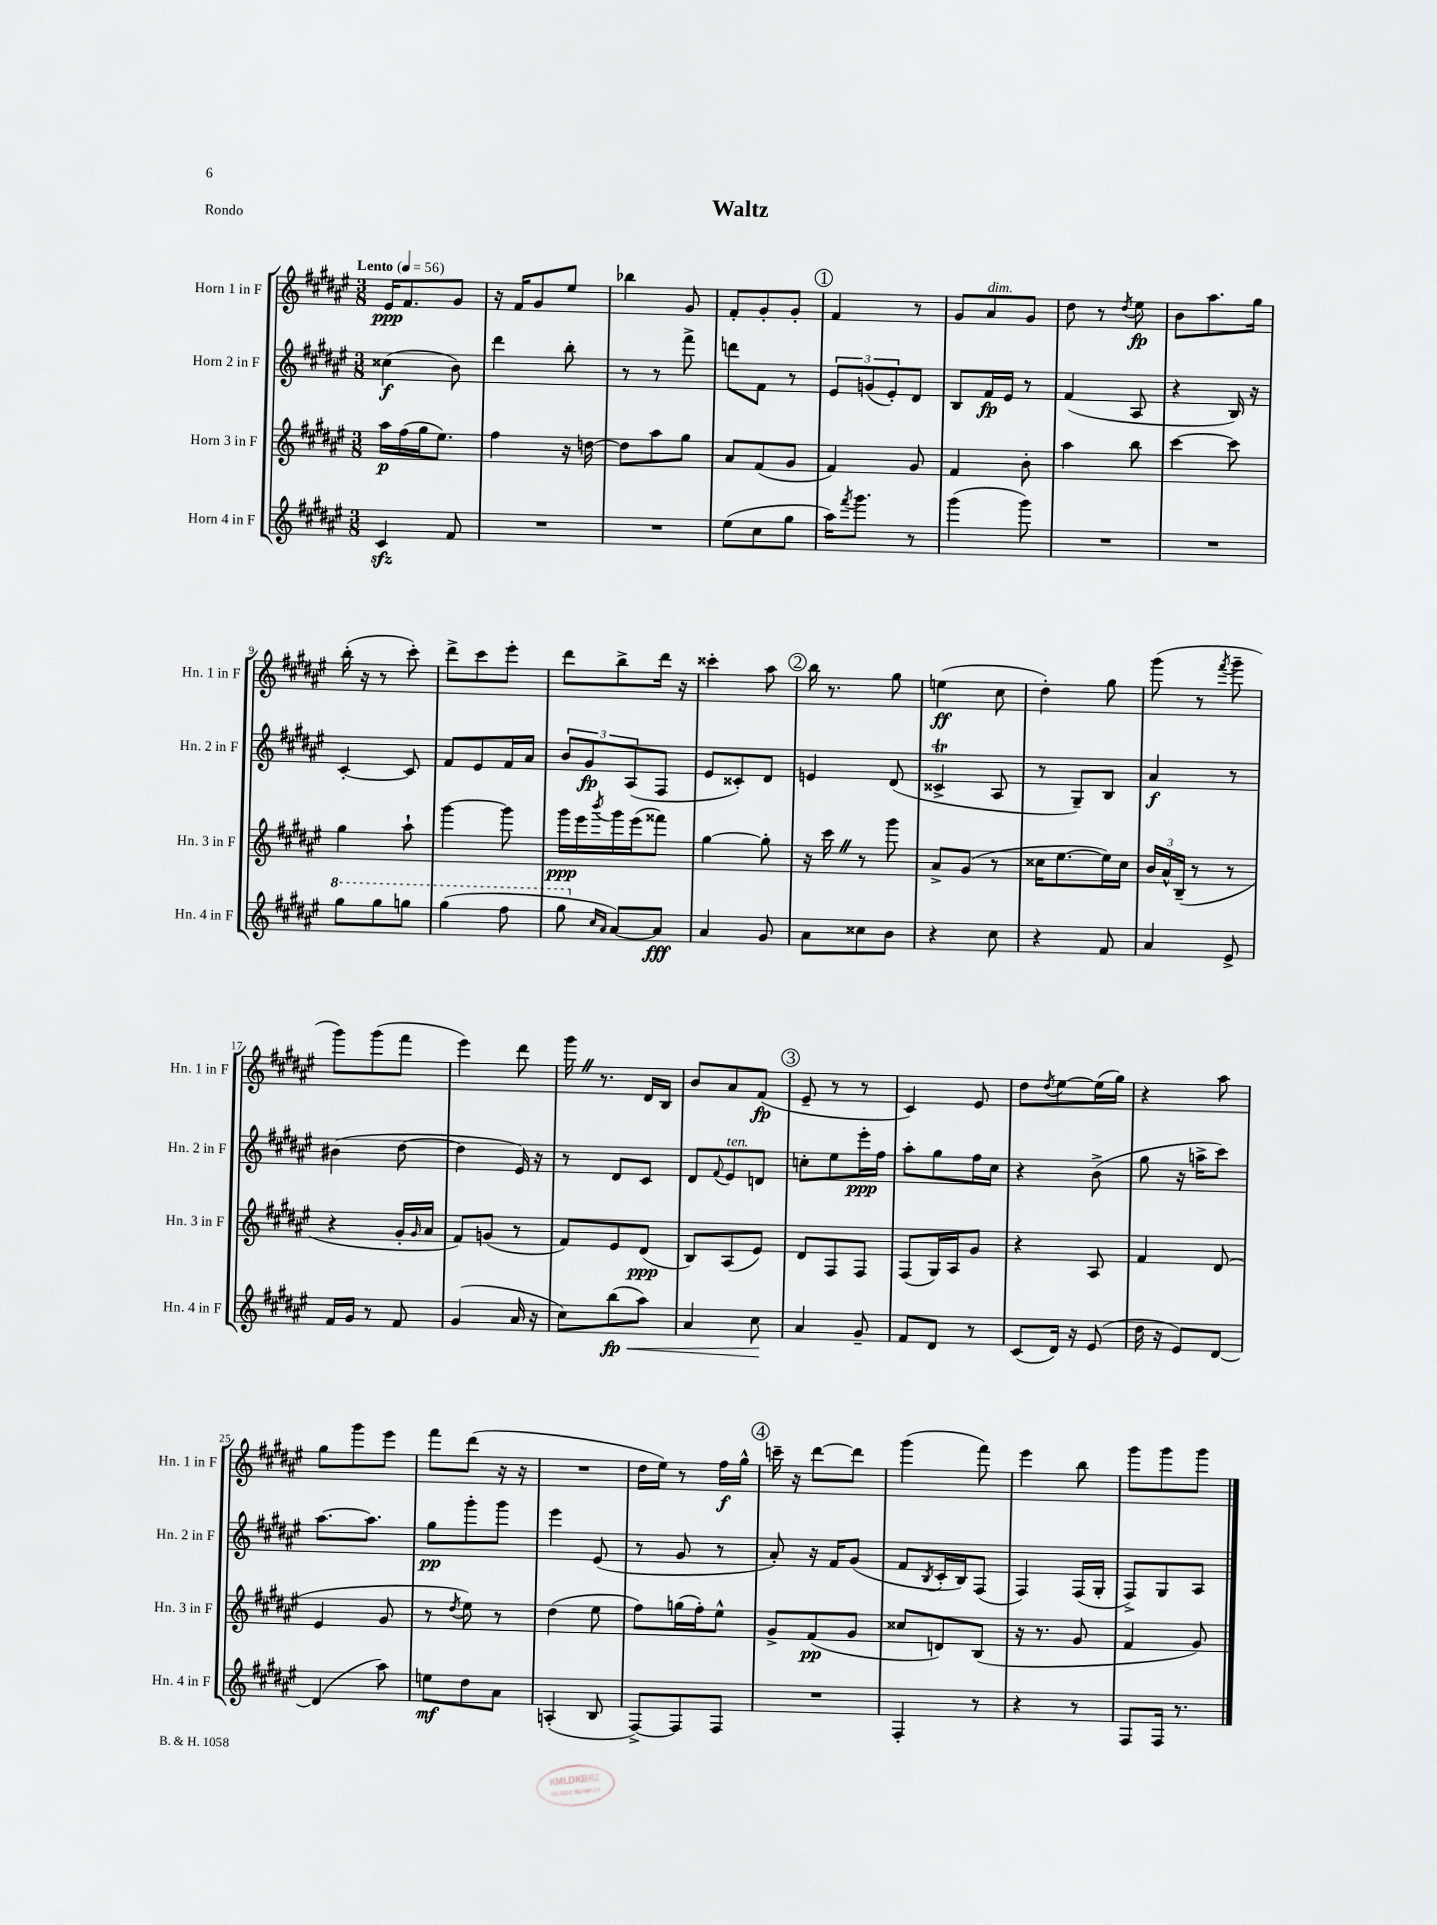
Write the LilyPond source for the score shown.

\header { title = "Waltz" piece = "Rondo" }
<<
\new StaffGroup <<
\new Staff = "s0" \with { instrumentName = "Horn 1 in F" shortInstrumentName = "Hn. 1 in F" } {
    \clef treble \key fis \major \numericTimeSignature \time 3/8 \tempo "Lento" 4 = 56
    eis'16\ppp fis'8. gis'8 |
    r16 fis'16 gis'8 eis''8 |
    bes''4 gis'8 |
    fis'8-. gis'8-. gis'8-. |
    \mark \markup { \circle "1" } fis'4 r8 |
    gis'8 ais'8^\markup { \italic "dim." } gis'8 |
    dis''8 r8 \acciaccatura { dis''8 } eis''8\fp |
    b'8 ais''8. gis''16 |
    b''16-.( r16 r8 cis'''8-.) |
    dis'''8-> cis'''8 eis'''8-. |
    dis'''8 b''8-> dis'''16 r16 |
    cisis'''4-. ais''8 |
    \mark \markup { \circle "2" } b''16 r8. gis''8 |
    e''4\ff( cis''8 |
    dis''4-.) gis''8 |
    gis'''8( r8 \acciaccatura { fis'''8 } gis'''8-- |
    gis'''8) gis'''8( fis'''8 |
    eis'''4) dis'''8 |
    gis'''16 \once \override BreathingSign.text = \markup { \musicglyph "scripts.caesura.straight" } \breathe r8. dis'16 b16 |
    b'8 ais'8 fis'8\fp( |
    \mark \markup { \circle "3" } eis'8-- r8 r8 |
    cis'4) eis'8 |
    dis''8 \acciaccatura { dis''8 } eis''8~ eis''16( gis''16) |
    r4 ais''8 |
    gis''8 gis'''8 eis'''8 |
    fis'''8 dis'''8( r16 r16 |
    R4. |
    dis''16 eis''16) r8 fis''16\f gis''16-^ |
    \mark \markup { \circle "4" } c'''16-- r16 dis'''8~ dis'''8 |
    gis'''4( fis'''8) |
    eis'''4 b''8 |
    gis'''8 gis'''8 gis'''8 \bar "|." |
}
\new Staff = "s1" \with { instrumentName = "Horn 2 in F" shortInstrumentName = "Hn. 2 in F" } {
    \clef treble \key fis \major \numericTimeSignature \time 3/8
    cisis''4\f( b'8) |
    dis'''4 b''8-. |
    r8 r8 fis'''8-> |
    d'''8 fis'8 r8 |
    \mark \markup { \circle "1" } \tuplet 3/2 { eis'8 g'8( eis'8-.) } dis'8 |
    b8 fis'16\fp eis'16 r8 |
    fis'4( ais8 |
    r4 b16) r16 |
    cis'4~-. cis'8 |
    fis'8 eis'8 fis'16 ais'16 |
    \tuplet 3/2 { b'8 gis'8\fp ais8( } fis8 |
    eis'8 cisis'8-.) dis'8 |
    \mark \markup { \circle "2" } e'4 dis'8( |
    cisis'4->\trill ais8 |
    r8 gis8--) b8 |
    ais'4\f r8 |
    bis'4( dis''8~ |
    dis''4 eis'16) r16 |
    r8 dis'8 cis'8 |
    dis'8 \appoggiatura { fis'8 } eis'8^\markup { \italic "ten." } d'8 |
    \mark \markup { \circle "3" } c''8-. eis''8 eis'''16-.\ppp fis''16 |
    ais''8-. gis''8 fis''16 cis''16 |
    r4 b'8->( |
    gis''8 r16 a''16-> cis'''8) |
    ais''8.~ ais''8. |
    gis''8\pp gis'''8-. gis'''8 |
    eis'''4 eis'8( |
    r8 gis'8 r8 |
    \mark \markup { \circle "4" } ais'8-.) r16 fis'16 gis'8( |
    fis'8 \acciaccatura { b8 } cis'16-. b16) fis8( |
    fis4) fis16( gis16-. |
    fis8->) gis8 ais8 \bar "|." |
}
\new Staff = "s2" \with { instrumentName = "Horn 3 in F" shortInstrumentName = "Hn. 3 in F" } {
    \clef treble \key fis \major \numericTimeSignature \time 3/8
    ais''16\p fis''16( gis''16 eis''8.) |
    fis''4 r16 d''16~ |
    d''8 ais''8 gis''8 |
    ais'8 fis'8( gis'8 |
    \mark \markup { \circle "1" } fis'4) gis'8 |
    fis'4 b'8-. |
    ais''4 b''8 |
    cis'''4~ cis'''8 |
    gis''4 ais''8-! |
    gis'''4~ gis'''8 |
    gis'''16\ppp eis'''16 \acciaccatura { b'''8 } gis'''16 eis'''16( fisis'''8) |
    gis''4~ gis''8-. |
    \mark \markup { \circle "2" } r16 cis'''16 \once \override BreathingSign.text = \markup { \musicglyph "scripts.caesura.straight" } \breathe r8 gis'''8 |
    ais'8-> gis'8( r8 |
    cisis''16 eis''8.~ eis''16) cisis''16 |
    \tuplet 3/2 { b'16 ais'16-^ b16--( } r8 r8 |
    r4 gis'16-. \grace { gis'16 } ais'16 |
    fis'8) g'8( r8 |
    fis'8) eis'8 dis'8\ppp( |
    b8) ais8( eis'8) |
    \mark \markup { \circle "3" } dis'8 fis8 fis8 |
    fis8( gis16) ais16 gis'8 |
    r4 ais8 |
    fis'4 dis'8( |
    eis'4 gis'8 |
    r8 \acciaccatura { dis''8 } eis''8) r8 |
    dis''4( eis''8 |
    fis''8) g''16( fis''16-.) eis''8-^ |
    \mark \markup { \circle "4" } gis'8-> fis'8\pp( gis'8 |
    cisis''8 d'8) b8( |
    r16 r8. gis'8 |
    fis'4 gis'8) \bar "|." |
}
\new Staff = "s3" \with { instrumentName = "Horn 4 in F" shortInstrumentName = "Hn. 4 in F" } {
    \clef treble \key fis \major \numericTimeSignature \time 3/8
    cis'4\sfz fis'8 |
    R4. |
    R4. |
    eis''8( cis''8 gis''8 |
    \mark \markup { \circle "1" } ais''16) \acciaccatura { fis'''8 } gis'''8. r8 |
    gis'''4( gis'''8) |
    R4. |
    R4. |
    \ottava #1 gis'''8 gis'''8 g'''8 |
    gis'''4( fis'''8 |
    gis'''8 \ottava #0 \grace { cis''16 ais'16 } ais'8~) ais'8\fff |
    ais'4 gis'8 |
    \mark \markup { \circle "2" } ais'8 cisis''8 b'8 |
    r4 cis''8 |
    r4 fis'8 |
    ais'4 eis'8-> |
    fis'16 gis'16 r8 fis'8 |
    gis'4( ais'16 r16 |
    cis''8) b''8\fp\<( ais''8) |
    ais'4 cis''8\! |
    \mark \markup { \circle "3" } ais'4 gis'8-- |
    fis'8 dis'8 r8 |
    cis'8( dis'16) r16 eis'8( |
    dis''16 r16 eis'8) dis'8~ |
    dis'4( ais''8) |
    e''8\mf dis''8 ais'8 |
    a4-.( b8 |
    fis8~->) fis8 fis8 |
    \mark \markup { \circle "4" } R4. |
    fis4-. r8 |
    r4 r8 |
    fis8 fis16 r8. \bar "|." |
}
>>
>>
